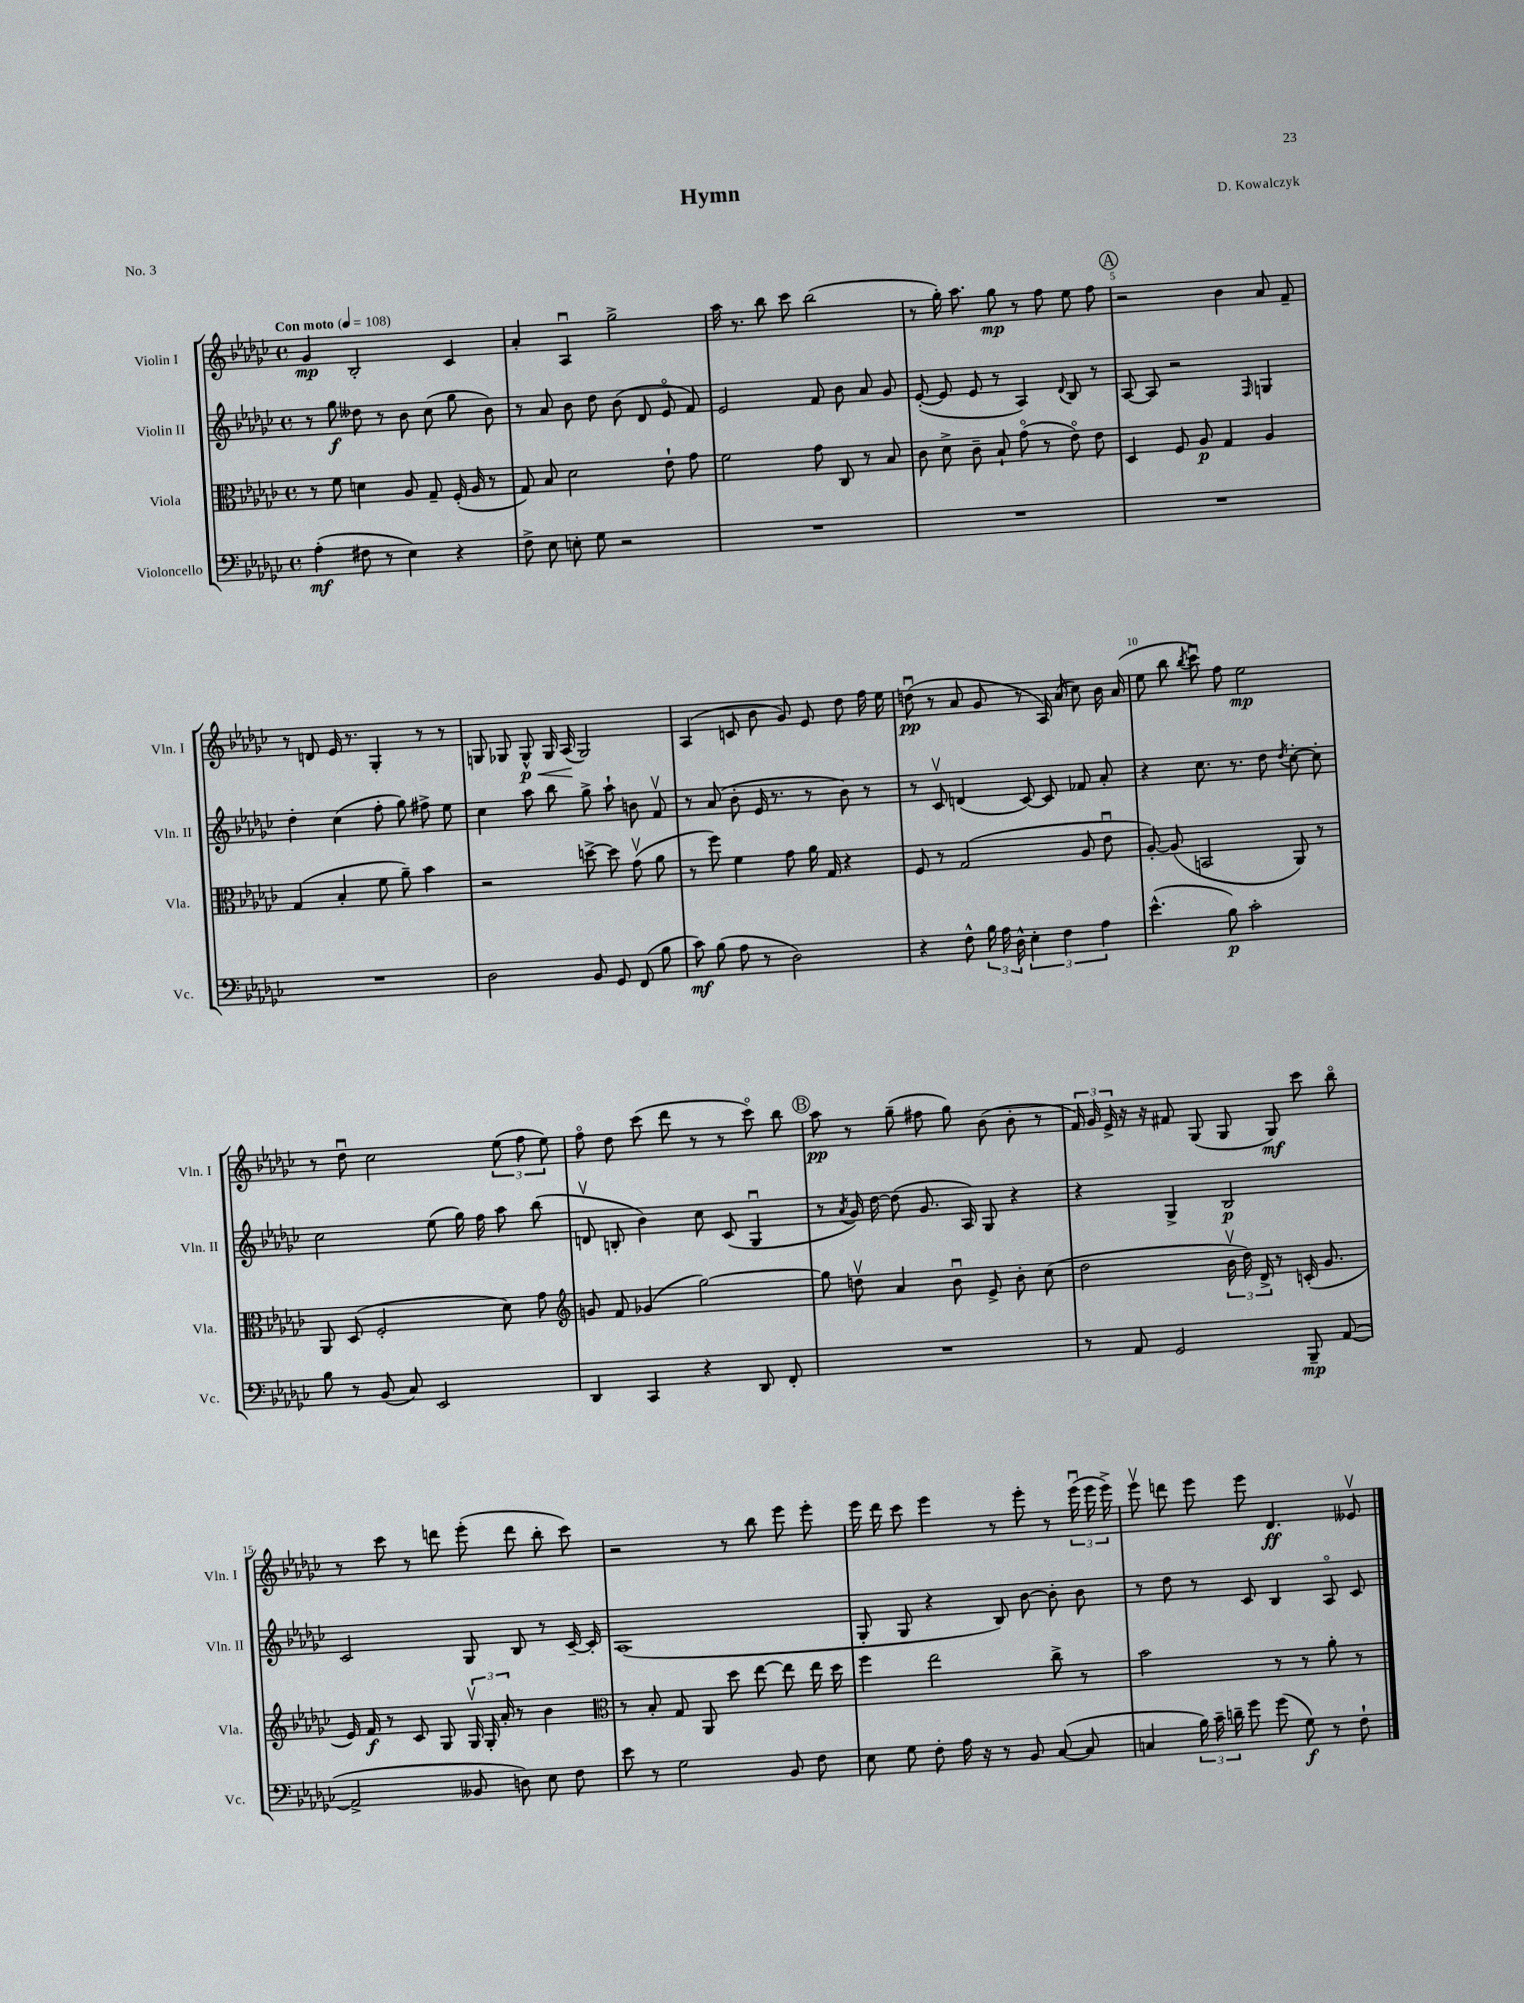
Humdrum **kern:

**kern	**kern	**kern	**kern
*staff4	*staff3	*staff2	*staff1
*clefF4	*clefC3	*clefG2	*clefG2
*k[b-e-a-d-g-c-]	*k[b-e-a-d-g-c-]	*k[b-e-a-d-g-c-]	*k[b-e-a-d-g-c-]
*M4/4	*M4/4	*M4/4	*M4/4
*met(c)	*met(c)	*met(c)	*met(c)
*MM108	*MM108	*MM108	*MM108
(4A-'\	8r	8r	4g-/
.	8f\	8gg-\	.
8F#\	4d\	8dd--\	2B-'/
8r	.	8r	.
4E-\)	8A-/	8b-\	.
.	8G-~/	(8cc-\	.
4r	(16F'/	8gg-\	4c-/
.	16A-/	.	.
.	8r	8b-\)	.
=	=	=	=
8F^\	8G-/)	8r	4a-'/
8E-\	8B-/	8a-/	.
8E'\	2d-\	8b-\	4A-u/
8G-\	.	8dd-\	.
2r	.	(8b-\	2gg-^\
.	.	8d-/	.
.	8e-`\	8e-o/	.
.	8g-\	8f/)	.
=	=	=	=
1r	2f\	2e-/	16aa-\
.	.	.	8.r
.	.	.	8bb-\
.	.	.	8ccc-\
.	8g-\	8f/	(2bb-\
.	8C-/	8b-\	.
.	8r	8a-/	.
.	8B-/	8g-/	.
=	=	=	=
1r	8c-\	([8e-'/	8r
.	8d-^\	8e-/]	16gg-'\)
.	.	.	8.aa-\
.	8c-~\	8e-/	.
.	8B-`/	8r	8gg-\
.	(8g-o\	4A-/)	8r
.	8r	.	8ff\
.	.	8qqd-/	.
.	8e-o\)	8B-/	8ee-\
.	8e-\	8r	8ff\
=	=	=	=
1r	4D-/	[8A-/	2r
.	.	8A-/]	.
.	8F/	2r	.
.	8A-/	.	.
.	4G-/	.	4b-\
.	.	16qqF/	.
.	4A-/	4G/	8a-/
.	.	.	8f~/
=	=	=	=
1r	(4G-/	4dd-'\	8r
.	.	.	8d/
.	4B-'/	(4cc-\	16e-/
.	.	.	8.r
.	8f\	8ff'\	4G-'/
.	8a-~\)	8gg-\)	.
.	4b-\	8ff#^\	8r
.	.	8ee-\	8r
=	=	=	=
2D-\	2r	4cc-\	8G/
.	.	.	8G-/
.	.	8aa-\	8G-^^/
.	.	8bb-\	16G-/
.	.	.	(16A-/
8BB-/	[8dd^\	8gg-^\	2G-/)
8GG-/	8dd\]	8aa-`\	.
(8FF/	(8g-v\	8b\	.
8B-\	8a-\	8fv/	.
=	=	=	=
8c-\)	8r	8r	(4A-/
(8B-\	8ff\)	(8a-/	.
8A-\	4f\	8b-'\	8c/
8r	.	16e-/	8b-\
.	.	8.r	.
2D-\)	8g-\	.	8g-/)
.	16a-\	8r	8e-/
.	16G-/	.	.
.	4r	8b-\)	8dd-\
.	.	8r	16ff\
.	.	.	16ee-\
=	=	=	=
4r	8F/	8r	(8ddu\
.	8r	8c-v/	8r
8F^^\	(2G-/	(4d/	8a-/
24B-\	.	.	8g-/
24A-\	.	.	.
24D-^^\	.	.	.
6E-'\	.	[8c-/)	8r
.	.	8c-/]	16A-/)
6F\	.	.	.
.	.	.	(16a-/
.	8A-/	8f-/	8cc-\)
6A-\	.	.	.
.	8e-u\	8a-'/	16b-\
.	.	.	(16a-/
=	=	=	=
(4.e-^^\	[8A-'/)	4r	8ee-\
.	(8A-/]	.	8bb-\
.	.	.	8qbb-/
.	2BB/	8.cc-\	8ccc-u\)
8B-\)	.	.	8ff\
.	.	8.r	.
2c-'\	.	.	2ee-\
.	.	8dd-\	.
.	.	8qdd-/	.
.	8AA-/)	[8cc-'\	.
.	8r	8cc-'\]	.
=	=	=	=
8B-\	8AA-/	2cc-\	8r
8r	(8D-/	.	8dd-u\
(8BB-/	2F'/	.	2cc-\
8C-/)	.	.	.
2EE-/	.	(8ee-\	.
.	.	16gg-\)	.
.	.	16ff\	.
.	8d-\)	8aa-\	(12ee-\
.	.	.	12ff\
.	8g-\	(8bb-\	.
.	.	.	12ee-\)
=	=	=	=
*	*clefG2	*	*
4DD-/	8g/	8dv/	8ffo\
.	8f/	8B'/	8dd-\
4CC-/	(4g-/	4b-\)	(8ccc-\
.	.	.	8ddd-\
4r	[2gg-\)	8cc-\	8r
.	.	(8c-/	8r
8DD-/	.	4G-u/	8ccc-o\)
8FF'/	.	.	8bb-\
=	=	=	=
1r	8gg-\]	8r	8aa-\
.	.	8qa-/	.
.	8ddv\	16g-/)	8r
.	.	[16dd-\	.
.	4a-/	(8dd-\]	(8gg-~\
.	.	8.g-/	8ff#\
.	8b-u\	.	8gg-\)
.	.	16A-/)	.
.	8e-^/	8G-/	(8b-\
.	8b-'\	4r	8b-'\
.	(8cc-\	.	8r
=	=	=	=
8r	2dd-\	4r	24f/)
.	.	.	24g-/
.	.	.	24e-^/
8AA-/	.	.	16r
.	.	.	16r
2GG-/	.	4G-^/	8f#/
.	.	.	(8G-/
.	24b-v\	2B-/	8G-/
.	24dd-\)	.	.
.	24d-^/	.	.
.	8r	.	8G-/)
8BBB-~/	(16c'/	.	8ccc-\
.	8.g-/	.	.
([8AA-/	.	.	8bb-o\
=	=	=	=
2AA-^/]	16e-/)	2c-/	8r
.	16f/	.	.
.	8r	.	8ccc-\
.	8c-/	.	8r
.	8G-/	.	8ddd\
8BB--/	24G-v/	8G-/	(8eee-'\
.	24G-'/	.	.
.	24a-'/	.	.
8D\)	8r	8B-/	8ddd\
8E-\	4b-\	8r	8bb-'\
8F\	.	[16c-~/	8ccc-\)
.	.	16c-'/]	.
=	=	=	=
*	*clefC3	*	*
8e-\	8r	(1A-	2r
8r	8B-'/	.	.
2G-\	8G-/	.	.
.	8AA-/	.	.
.	8dd-\	.	8r
.	[8ee-\	.	8bb-\
8BB-/	8ee-\]	.	8eee-\
8F\	16ee-\	.	8eee-'\
.	16dd-\	.	.
=	=	=	=
8E-\	4ff\	8G-'/	16eee-\
.	.	.	16ddd-\
8G-\	.	8G-/	8ccc-\
8F'\	2ee-\	4r	4eee-\
16A-\	.	.	.
16r	.	.	.
8r	.	8B-/)	8r
8BB-/	.	[8b-\	8eee-'\
([8C-/	8cc-^\	8b-'\]	8r
8C-/]	8r	8b-\	(24eee-u\
.	.	.	24eee-\
.	.	.	24eee-^\)
=	=	=	=
4C/	2b-\	8r	8eee-v\
.	.	8dd-\	8ddd\
24B-\)	.	8r	8eee-\
24c-~\	.	.	.
24d~\	.	.	.
8g-\	.	8c-/	8eee-\
(8g-\	8r	4B-/	4.d-/
8G-\)	8r	.	.
8r	8a-'\	8A-o/	.
8F`\	8r	8c-/	8e--v/
==	==	==	==
*-	*-	*-	*-
